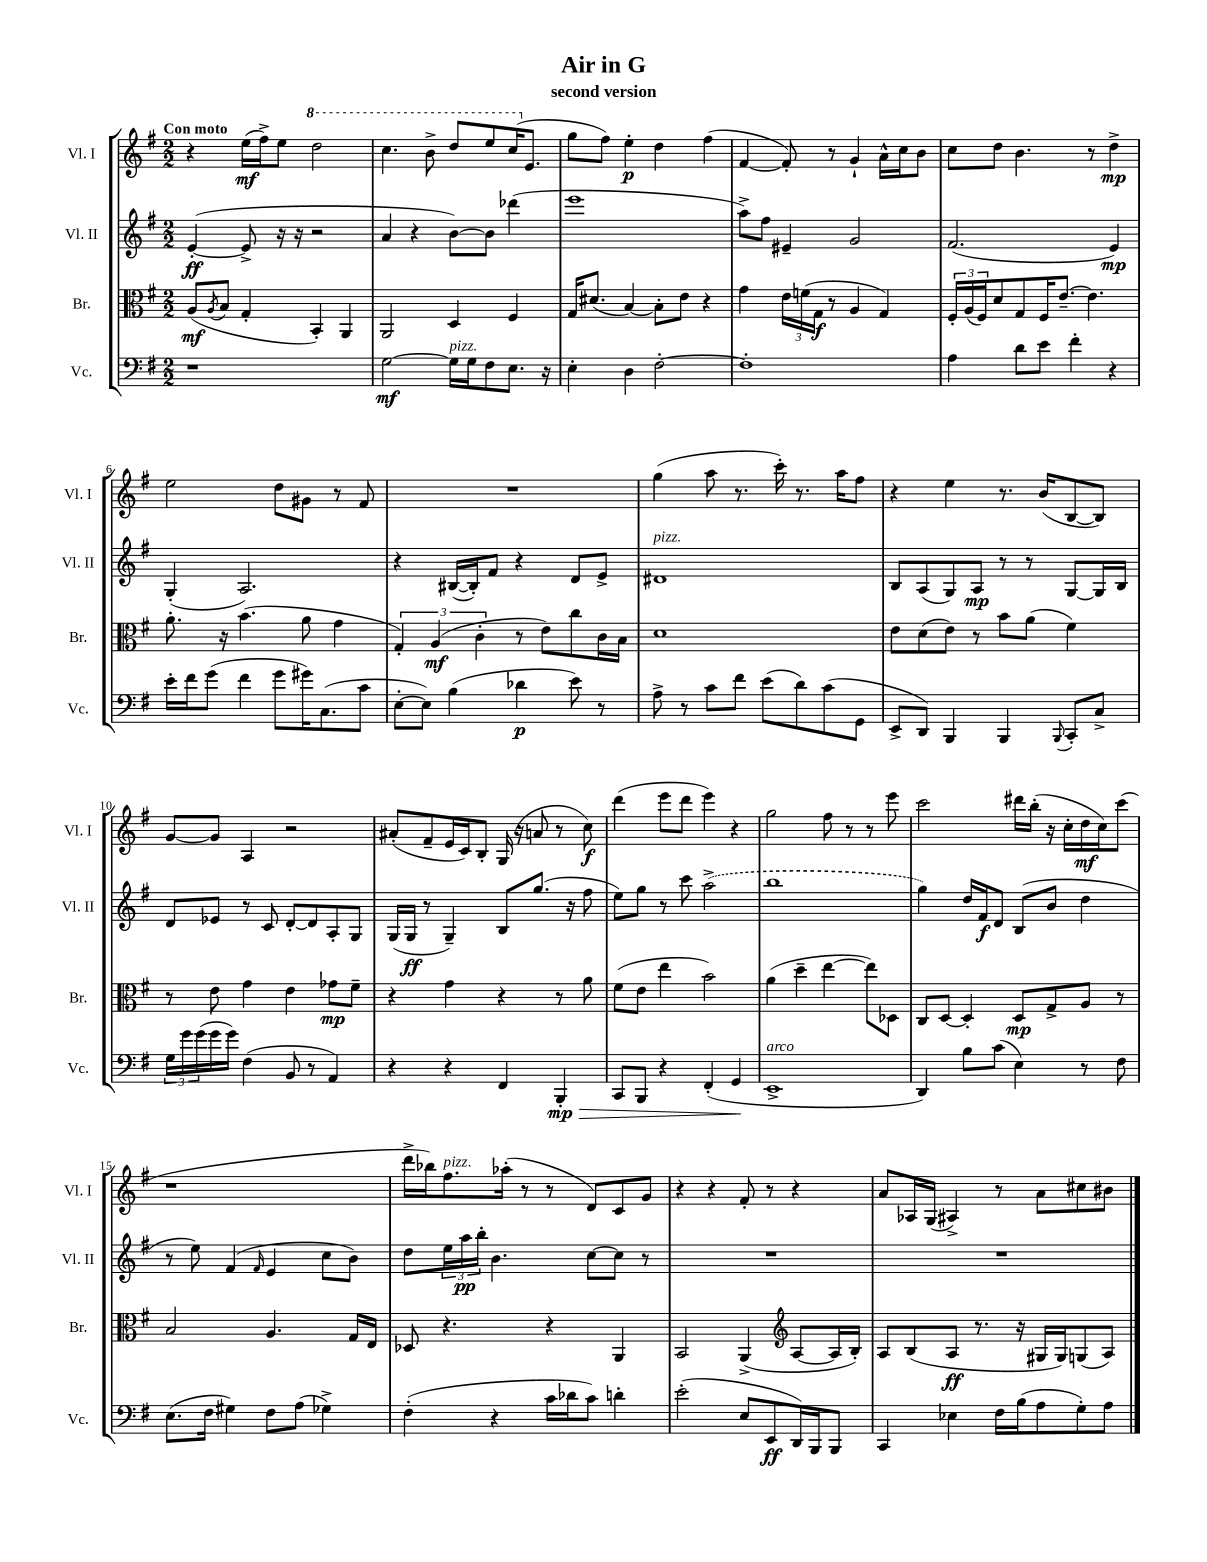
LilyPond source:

\header { title = "Air in G" subtitle = "second version" }
<<
\new StaffGroup <<
\new Staff = "s0" \with { instrumentName = "Vl. I" shortInstrumentName = "Vl. I" } {
    \clef treble \key g \major \numericTimeSignature \time 2/2 \tempo "Con moto"
    r4 e''16\mf( fis''16->) e''8 \ottava #1 d'''2 |
    c'''4. b''8-> d'''8 e'''8 c'''16( \ottava #0 e'8. |
    g''8 fis''8) e''4-.\p d''4 fis''4( |
    fis'4~ fis'8-.) r8 g'4-! a'16-^ c''16 b'8 |
    c''8 d''8 b'4. r8 d''4->\mp |
    e''2 d''8 gis'8 r8 fis'8 |
    R1 |
    g''4( a''8 r8. c'''16-.) r8. a''16 fis''8 |
    r4 e''4 r8. b'16( b8~ b8) |
    g'8~ g'8 a4 r2 |
    ais'8-.( fis'8-- e'16 c'16) b8-. g16( r16 a'8 r8 c''8\f) |
    d'''4( e'''8 d'''8 e'''4) r4 |
    g''2 fis''8 r8 r8 e'''8 |
    c'''2 dis'''16 b''16-.( r16 c''16-. d''16\mf c''16) c'''8( |
    r1 |
    d'''16-> bes''16) fis''8.^\markup { \italic "pizz." } aes''16-.( r8 r8 d'8) c'8 g'8 |
    r4 r4 fis'8-. r8 r4 |
    a'8 aes16 g16( ais4->) r8 a'8 cis''8 bis'8 \bar "|." |
}
\new Staff = "s1" \with { instrumentName = "Vl. II" shortInstrumentName = "Vl. II" } {
    \clef treble \key g \major \numericTimeSignature \time 2/2
    e'4~-.\ff( e'8-> r16 r16 r2 |
    a'4 r4 b'8~) b'8 des'''4( |
    e'''1 |
    a''8->) fis''8 eis'4-- g'2 |
    fis'2.( e'4\mp) |
    g4-.( a2.) |
    r4 bis16~( bis16-.) fis'8 r4 d'8 e'8-> |
    dis'1^\markup { \italic "pizz." } |
    b8 a8( g8) a8\mp r8 r8 g8~ g16 b16 |
    d'8 ees'8 r8 c'8 d'8~-. d'8 a8-. g8 |
    g16( g16\ff r8 g4--) b8 g''8.( r16 fis''8 |
    e''8) g''8 r8 c'''8 \once \slurDashed a''2->( |
    b''1 |
    g''4) d''16 fis'16\f d'8 b8( b'8 d''4 |
    r8 e''8) fis'4( \grace { fis'16 } e'4 c''8 b'8) |
    d''8 \tuplet 3/2 { e''16 a''16\pp b''16-. } b'4. c''8~ c''8 r8 |
    R1 |
    R1 \bar "|." |
}
\new Staff = "s2" \with { instrumentName = "Br." shortInstrumentName = "Br." } {
    \clef alto \key g \major \numericTimeSignature \time 2/2
    a8\mf( \acciaccatura { a8 } b8 g4-. b,4-.) a,4 |
    a,2 d4 fis4 |
    g16 dis'8.( b4~) b8-. e'8 r4 |
    g'4 \tuplet 3/2 { e'16 f'16( g16\f } r8 a4 g4) |
    \tuplet 3/2 { fis16-. a16( fis16) } d'8 g8 fis16 e'8.~-- e'4. |
    a'8.-. r16 b'4.( a'8 g'4 |
    \tuplet 3/2 { g4-.) a4\mf( c'4-. } r8 e'8) c''8 c'16 b16 |
    d'1 |
    e'8 d'8( e'8) r8 b'8 a'8( fis'4) |
    r8 e'8 g'4 e'4 ges'8\mp fis'8-- |
    r4 g'4 r4 r8 a'8 |
    fis'8( e'8 e''4 b'2) |
    a'4( d''4-- e''4~ e''8) des8 |
    c8 d8~ d4-. d8\mp g8-> a8 r8 |
    b2 a4. g16 e16 |
    des8 r4. r4 a,4 |
    b,2 a,4->( \clef treble a8~ a16 b16-.) |
    a8 b8( a8\ff r8. r16 gis16 gis16) g8( a8) \bar "|." |
}
\new Staff = "s3" \with { instrumentName = "Vc." shortInstrumentName = "Vc." } {
    \clef bass \key g \major \numericTimeSignature \time 2/2
    r1 |
    g2~\mf g16^\markup { \italic "pizz." } g16 fis8 e8. r16 |
    e4-. d4 fis2~-. |
    fis1-. |
    a4 d'8 e'8 fis'4-. r4 |
    e'16-. fis'16 g'8( fis'4 g'8 gis'16) c8.( c'8 |
    e8~-. e8) b4( des'4\p e'8) r8 |
    a8-> r8 c'8 fis'8 e'8( d'8) c'8( g,8 |
    e,8-> d,8) b,,4 b,,4 \appoggiatura { b,,8 } c,8-. c8-> |
    \tuplet 3/2 { g16 g'16 g'16( } g'16 g'16) fis4( b,8 r8 a,4) |
    r4 r4 fis,4 b,,4-.\mp\> |
    c,8 b,,8 r4 fis,4-.( g,4\! |
    e,1->^\markup { \italic "arco" } |
    d,4) b8 c'8( e4) r8 fis8 |
    e8.( fis16 gis4) fis8 a8( ges4->) |
    fis4-.( r4 c'16 des'16 c'8) d'4-. |
    e'2-.( e8 e,8\ff d,16) b,,16 b,,8 |
    c,4 ees4 fis16 b16( a8 g8-.) a8 \bar "|." |
}
>>
>>
